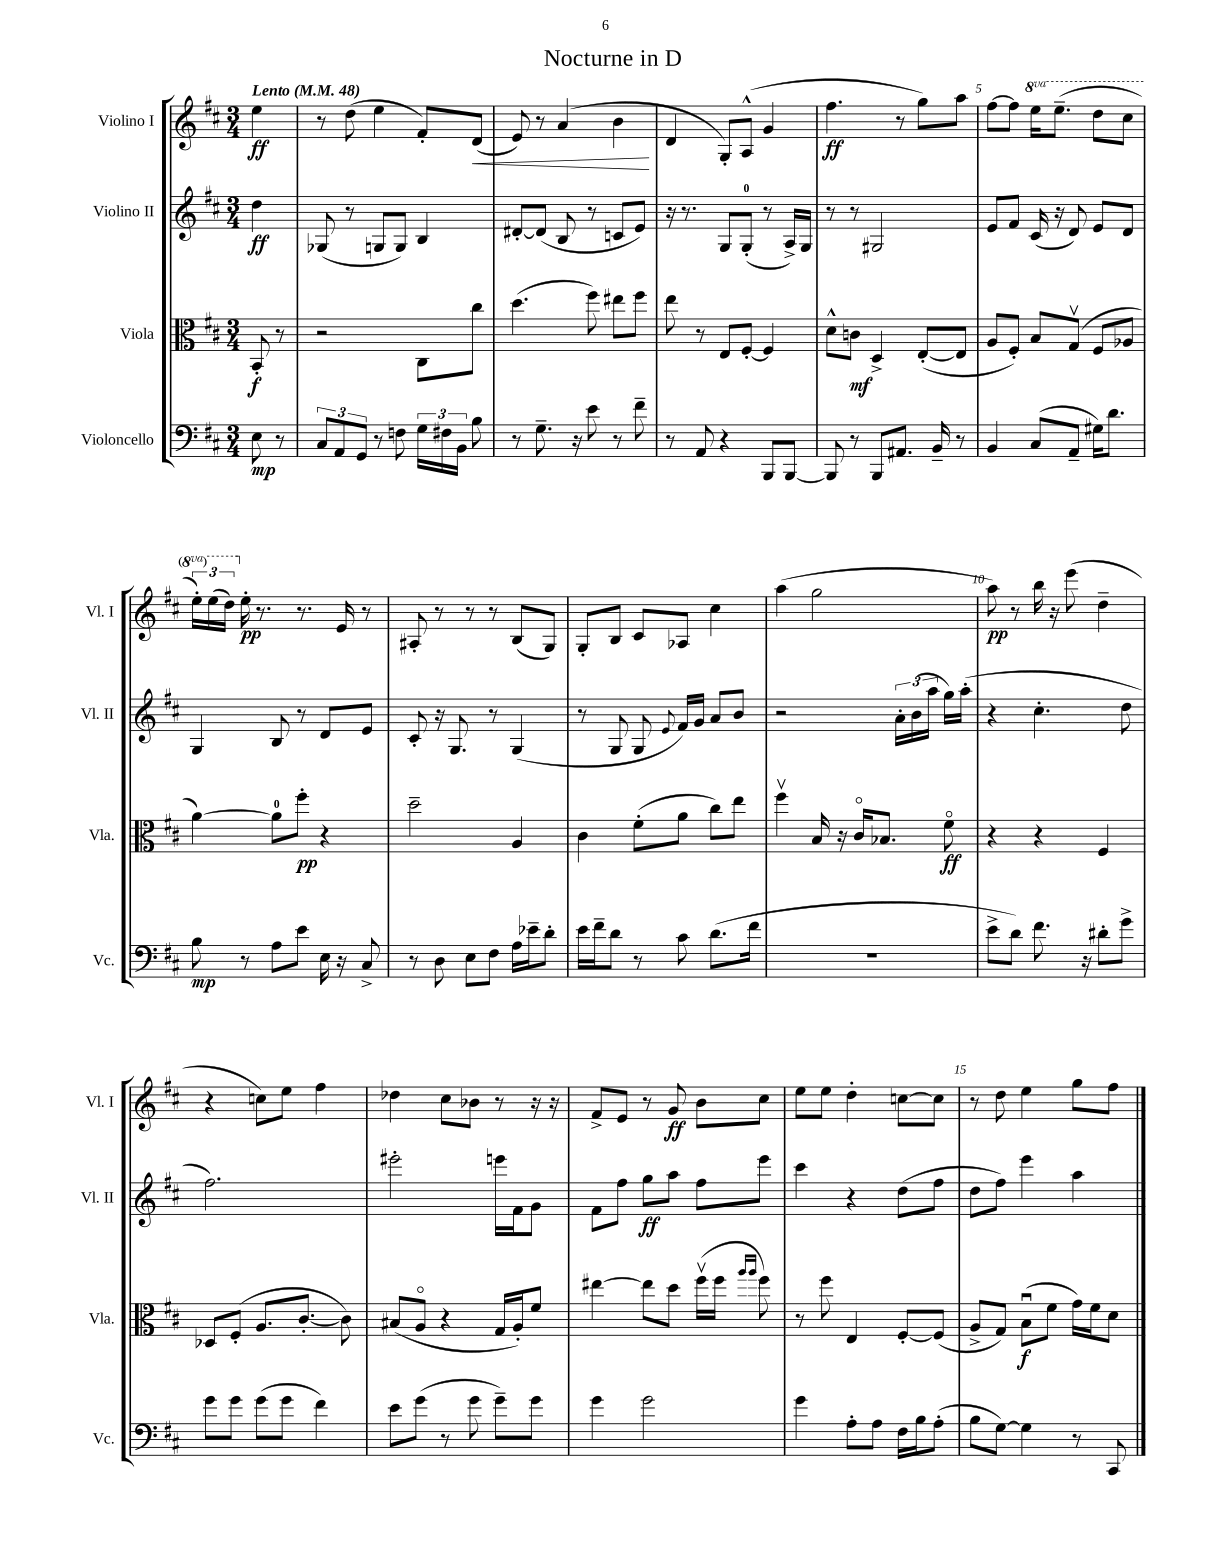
\header { title = "Nocturne in D" }
<<
\new StaffGroup <<
\new Staff = "s0" \with { instrumentName = "Violino I" shortInstrumentName = "Vl. I" } {
    \clef treble \key d \major \numericTimeSignature \time 3/4 \set Staff.ottavationMarkups = #ottavation-simple-ordinals \partial 4 \tempo "Lento" 4 = 48
    \autoBeamOff e''4\ff |
    r8 d''8( e''4 fis'8[-.) d'8]\<( |
    e'8) r8 a'4( b'4\! |
    d'4 g8[-.) a8]-^( g'4 |
    fis''4.\ff r8 g''8[) a''8] |
    fis''8[~ fis''8] \ottava #1 e'''16[ e'''8.]--( d'''8[ cis'''8] |
    \tuplet 3/2 { e'''16[-.) e'''16( d'''16]) \ottava #0 } e''16-.\pp r8. r8. e'16 r8 |
    ais8-. r8 r8 r8 b8[( g8]) |
    g8[-. b8] cis'8[ aes8] cis''4 |
    a''4( g''2 |
    a''8\pp) r8 b''16 r16 e'''8( d''4-- |
    r4 c''8[) e''8] fis''4 |
    des''4 cis''8[ bes'8] r8 r16 r16 |
    fis'8[-> e'8] r8 g'8\ff b'8[ cis''8] |
    e''8[ e''8] d''4-. c''8[~ c''8] |
    r8 d''8 e''4 g''8[ fis''8] \bar "|." |
}
\new Staff = "s1" \with { instrumentName = "Violino II" shortInstrumentName = "Vl. II" } {
    \clef treble \key d \major \numericTimeSignature \time 3/4 \partial 4
    \autoBeamOff d''4\ff |
    ges8( r8 g8[ g8]) b4 |
    dis'8[~-. dis'8]( b8 r8 c'8[ e'8]) |
    r16 r8. g8[ g8]-0-.( r8 a16[->) g16] |
    r8 r8 gis2 |
    e'8[ fis'8] cis'16( r16 d'8) e'8[ d'8] |
    g4 b8 r8 d'8[ e'8] |
    cis'8-. r16 g8. r8 g4( |
    r8 g8 g8 \appoggiatura { e'8 } fis'16[) g'16] a'8[ b'8] |
    r2 \tuplet 3/2 { a'16[-. b'16( a''16] } g''16[) a''16]-.( |
    r4 cis''4.-. d''8 |
    fis''2.) |
    eis'''2-. e'''16[ fis'16 g'8] |
    fis'8[ fis''8] g''8[\ff a''8] fis''8[ e'''8] |
    cis'''4 r4 d''8[( fis''8] |
    d''8[ fis''8]) e'''4 a''4 \bar "|." |
}
\new Staff = "s2" \with { instrumentName = "Viola" shortInstrumentName = "Vla." } {
    \clef alto \key d \major \numericTimeSignature \time 3/4 \partial 4
    \autoBeamOff b,8-.\f r8 |
    r2 cis8[ cis''8] |
    d''4.( fis''8) eis''8[ fis''8] |
    e''8 r8 e8[ fis8]~-. fis4 |
    d'8[-^ c'8]\mf d4-> e8[~-.( e8] |
    a8[ fis8]-.) b8[ g8]\upbow( fis8[ aes8] |
    a'4~) a'8[-0 fis''8]-.\pp r4 |
    d''2-- a4 |
    cis'4 fis'8[-.( a'8] cis''8[) e''8] |
    fis''4\upbow b16 r16 cis'16[\flageolet bes8.] fis'8\flageolet\ff |
    r4 r4 fis4 |
    des8[ fis8]-.( a8.[ cis'8.]~-. cis'8) |
    bis8[( a8]\flageolet r4 g16[ a16-.) fis'8] |
    eis''4~ eis''8[ d''8] fis''16[\upbow( fis''16] \grace { a''16[ a''16] } fis''8) |
    r8 fis''8 e4 fis8[~-. fis8]( |
    a8[-> g8]) b8[\downbow\f( fis'8] g'16[) fis'16 d'8] \bar "|." |
}
\new Staff = "s3" \with { instrumentName = "Violoncello" shortInstrumentName = "Vc." } {
    \clef bass \key d \major \numericTimeSignature \time 3/4 \partial 4
    \autoBeamOff e8\mp r8 |
    \tuplet 3/2 { cis8[ a,8 g,8] } r8 f8 \tuplet 3/2 { g16[ fis16 b,16] } b8 |
    r8 g8.-- r16 e'8 r8 fis'8-- |
    r8 a,8 r4 b,,8[ b,,8]~ |
    b,,8 r8 b,,8[ ais,8.] b,16-- r8 |
    b,4 cis8[( a,8]-- gis16[) d'8.] |
    b8\mp r8 a8[ e'8] e16 r16 cis8-> |
    r8 d8 e8[ fis8] a16[ ees'16-- d'8]-. |
    e'16[ fis'16-- d'8] r8 cis'8 d'8.[( fis'16] |
    R2. |
    e'8[-> d'8]) fis'8. r16 dis'8[-. g'8]-> |
    g'8[ g'8] g'8[( g'8] fis'4) |
    e'8[ g'8]( r8 g'8 g'8[--) g'8] |
    g'4 g'2 |
    g'4 a8[-. a8] fis16[ b16 a8]-.( |
    b8[ g8]~) g4 r8 cis,8 \bar "|." |
}
>>
>>
\layout { \context { \Score \override BarNumber.break-visibility = ##(#f #t #t) barNumberVisibility = #(every-nth-bar-number-visible 5) } }
